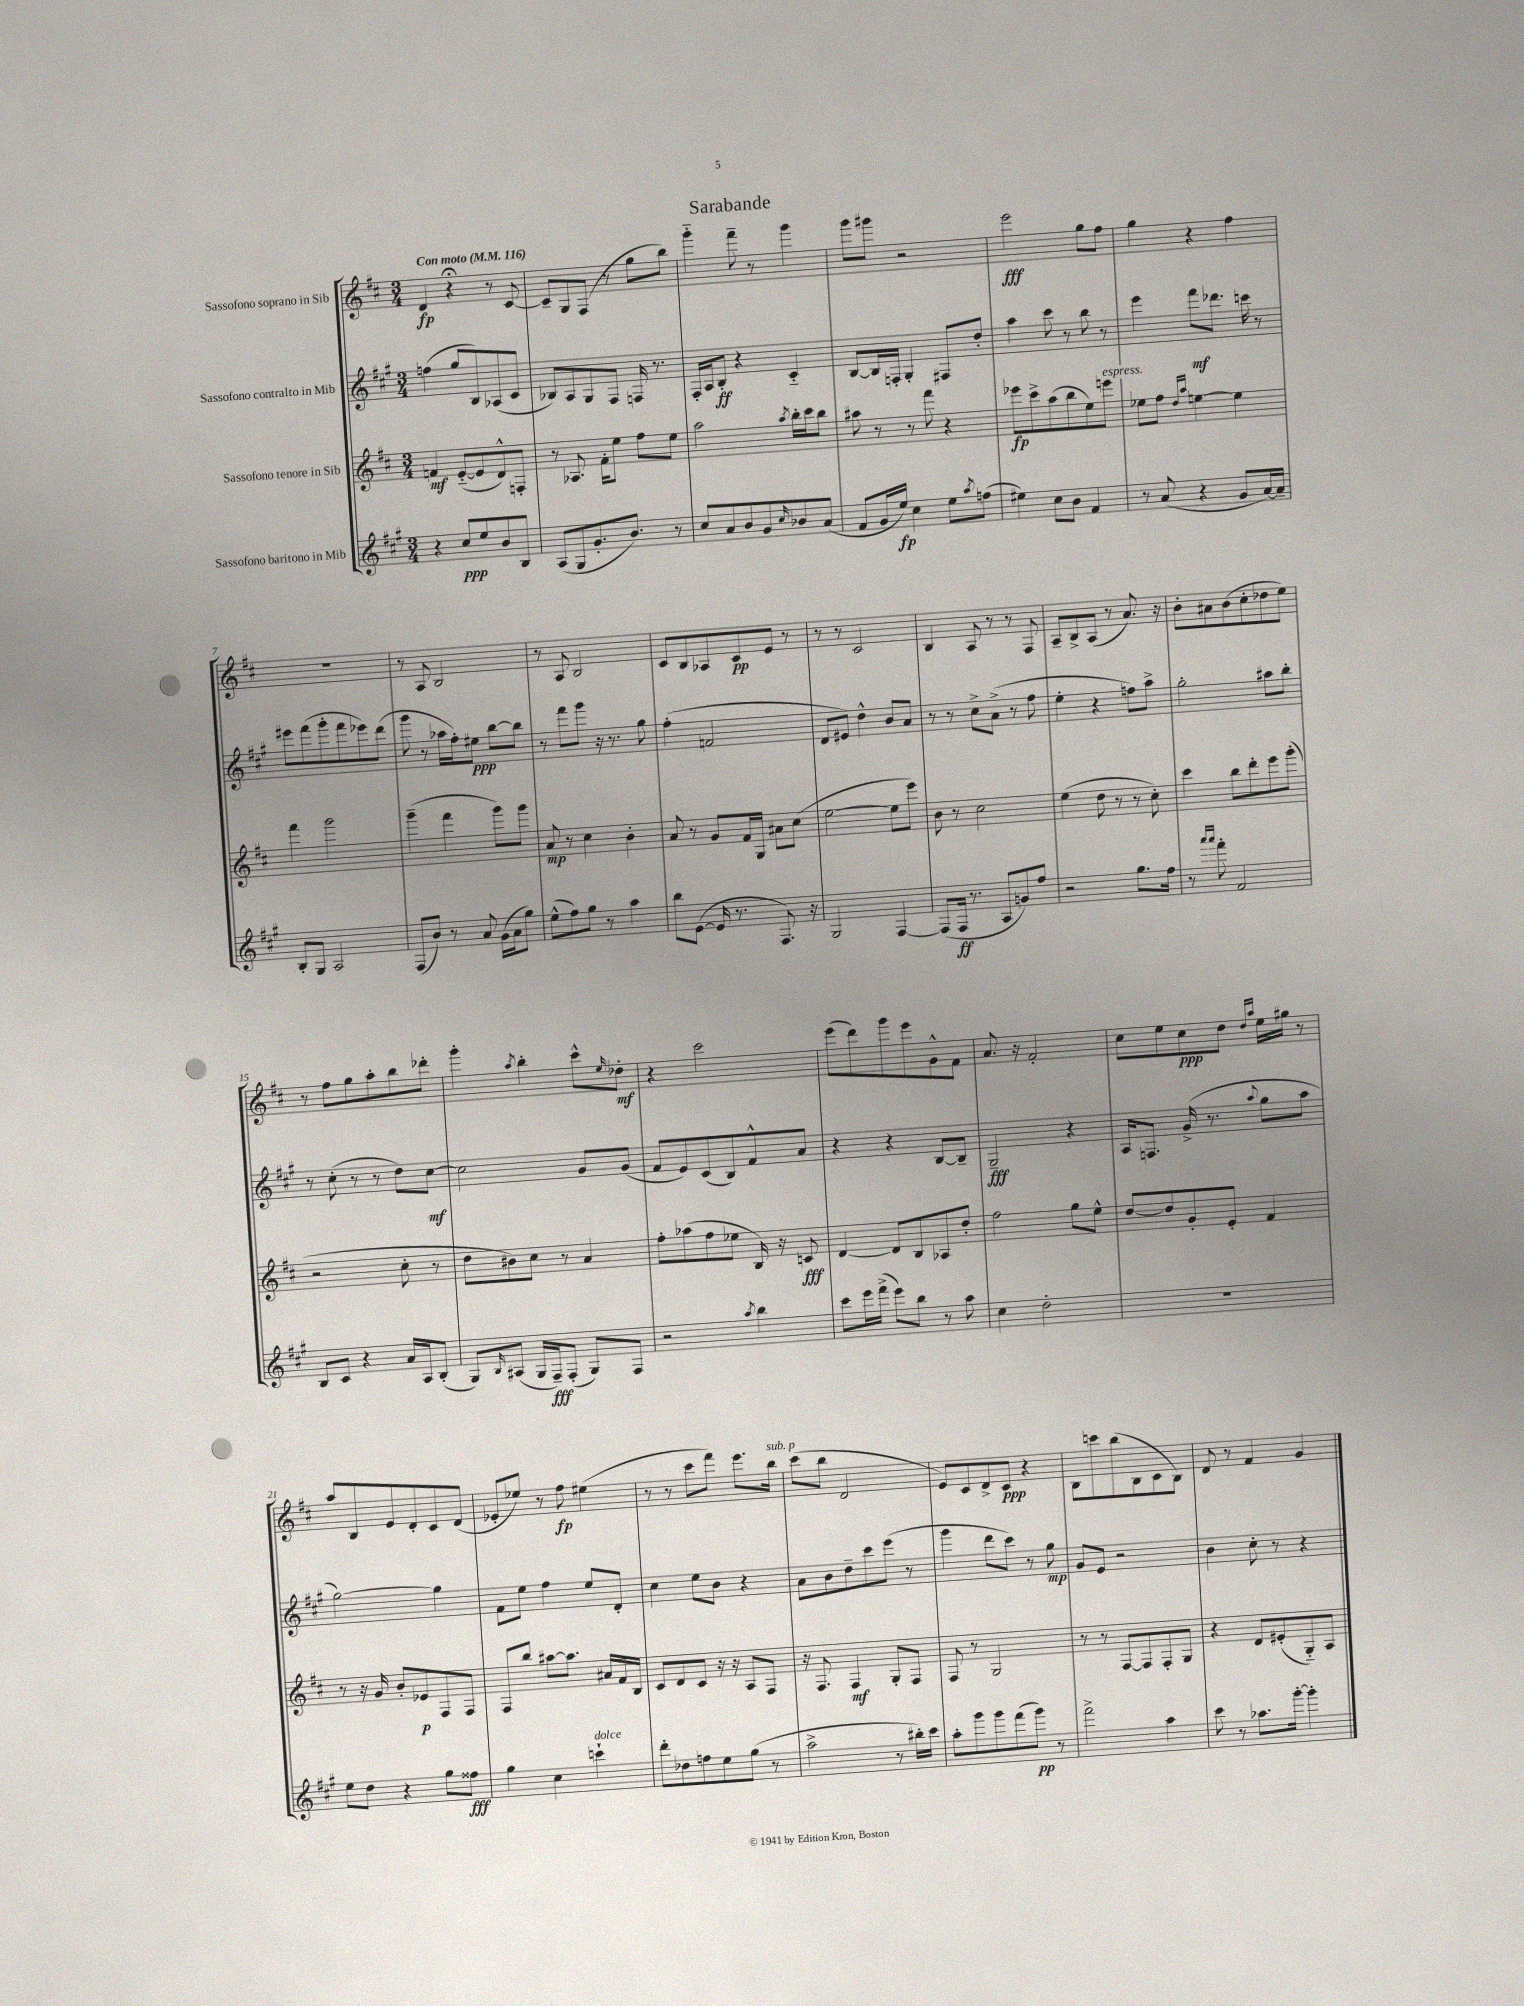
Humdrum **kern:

**kern	**dynam	**kern	**dynam	**kern	**dynam	**kern	**dynam
*part4	*part4	*part3	*part3	*part2	*part2	*part1	*part1
*staff4	*staff4	*staff3	*staff3	*staff2	*staff2	*staff1	*staff1
*I"Sassofono baritono in Mib	*	*I"Sassofono tenore in Sib	*	*I"Sassofono contralto in Mib	*	*I"Sassofono soprano in Sib	*
*clefG2	*	*clefG2	*	*clefG2	*	*clefG2	*
*k[f#c#g#]	*	*k[f#c#]	*	*k[f#c#g#]	*	*k[f#c#]	*
*M3/4	*	*M3/4	*	*M3/4	*	*M3/4	*
*MM116	*	*MM116	*	*MM116	*	*MM116	*
=1	=1	=1	=1	=1	=1	=1	=1
!	!	!	!	!	!	!LO:TX:a:B:t=Con moto	!
4r	.	4fn/	mf	(4ffn\	.	4d/	fp
8cc#/L	ppp	([8e/L	.	8gg#/L	.	4r;<	.
8ee/	.	8e/]	.	8B/)	.	.	.
8b/	.	8d^^/)	.	(8A-X/	.	8r	.
8B/J	.	8Fn'/J	.	8c#/J	.	[8c#/	.
=2	=2	=2	=2	=2	=2	=2	=2
(8A/L	.	8r	.	8B-X/L)	.	8c#~/L]	.
8G#/	.	8.A-X/	.	8A/	.	8G/	.
8.g#'/	.	.	.	8G#/	.	(8F#/J	.
.	.	16f#'\KL	.	.	.	.	.
.	.	8ee\J	.	8F#/J	.	8r	.
8.b/J)	.	.	.	.	.	.	.
.	.	8ff#\L	.	16Fn/	.	8gg\L	.
.	.	.	.	8.r	.	.	.
8r	.	8ee\J	.	.	.	8bb\J)	.
=3	=3	=3	=3	=3	=3	=3	=3
8cc#/L	.	2aa\	.	16F#'/LL	.	4ggg\	.
.	.	.	.	16A/J	.	.	.
8a/	.	.	.	8B'/J	ff	.	.
8b/	.	.	.	4r	.	8fff#~\	.
8g#/	.	.	.	.	.	8r	.
16qqcc#/	.	8qaa/	.	.	.	.	.
8b-X/	.	16bb'\LL	.	4c#/	.	4ggg\	.
.	.	16ccc#\J	.	.	.	.	.
(8a/J	.	8bb\J	.	.	.	.	.
=4	=4	=4	=4	=4	=4	=4	=4
8f#/L	.	8aa#X\	.	[8B/L	.	8ggg\L	.
16g#/L	.	8r	.	16B/L]	.	8ggg#X\J	.
16ee/JJ)	fp	.	.	16Fn'/JJ	.	.	.
4cc#\	.	8r	.	4G#'/	.	2r	.
.	.	8fff#\	.	.	.	.	.
8ee\L	.	4r	.	8F#X/L	.	.	.
8qaa/	.	.	.	.	.	.	.
(8ffn\J	.	.	.	8dd'/J	.	.	.
=5	=5	=5	=5	=5	=5	=5	=5
4ee#X\)	.	8eee-X\L	fp	4aa\	.	2eee\	fff
.	.	8ccc#^\	.	.	.	.	.
8cc#\L	.	(8aa\	.	8ccc#\	.	.	.
8b\J	.	8bb\	.	8r	.	.	.
4f#/	.	8ee\)	.	8bb\	.	8gg\L	.
!	!	!LO:TX:a:i:t=espress.	!	!	!	!	!
.	.	8eeen\J	.	8r	.	8ff#\J	.
=6	=6	=6	=6	=6	=6	=6	=6
8r	.	8ee-X\L	.	4eee\	.	4gg\	.
(8a/	.	8ff#\J	.	.	.	.	.
.	.	16qqdd/LL	.	.	.	.	.
.	.	16qqaa/JJ	.	.	.	.	.
4r	.	[4een\	.	8fff#\L	mf	4r	.
.	.	.	.	8.ddd-X\J	.	.	.
8g#/L	.	4ee\]	.	.	.	4ff#\	.
.	.	.	.	16cccn\	.	.	.
[16a/L)	.	.	.	8r	.	.	.
16a~/JJ]	.	.	.	.	.	.	.
!!LO:LB:g=z
=7	=7	=7	=7	=7	=7	=7	=7
8B'/L	.	4fff#\	.	8eee#X\L	.	2.r	.
8G#/J	.	.	.	(8fff#\	.	.	.
2A/	.	2ggg\	.	8ggg#'\	.	.	.
.	.	.	.	8fff#\	.	.	.
.	.	.	.	8eee-X\)	.	.	.
.	.	.	.	(8ddd\J	.	.	.
=8	=8	=8	=8	=8	=8	=8	=8
(8F#/L	.	(4ggg~\	.	8ggg#\	.	8r	.
8b/J)	.	.	.	8r	.	8A/	.
8r	.	4fff#\	.	16aa-X\LL	.	2B/	.
.	.	.	.	16ff#'\J)	.	.	.
8a/	.	.	.	8ee#X\J	ppp	.	.
(16g#\LL	.	8ggg\L)	.	[8bb\L	.	.	.
16a\J	.	.	.	.	.	.	.
8gg#\J)	.	8ggg\J	.	8bb\J]	.	.	.
=9	=9	=9	=9	=9	=9	=9	=9
(8ee^^\L	.	8a/	mp	8r	.	8r	.
8ff#\)	.	8r	.	8fff#\L	.	8A/	.
8gg#\J	.	4cc#\	.	8ggg#\J	.	2B/	.
8r	.	.	.	16r	.	.	.
.	.	.	.	8.r	.	.	.
4aa\	.	4b'\	.	.	.	.	.
.	.	.	.	8gg#\	.	.	.
=10	=10	=10	=10	=10	=10	=10	=10
8bb\L	.	8a/	.	(4ff#'\	.	8c#/L	.
([8e\J	.	8r	.	.	.	8B/	.
16e/]	.	8g/L	.	2fn/	.	8A-X/	.
8.r	.	.	.	.	.	.	.
.	.	16f#/L	.	.	.	8c#/	pp
.	.	16G/JJ	.	.	.	.	.
8.F#/)	.	8a#X\L	.	.	.	8e/J	.
.	.	(8cc#\J	.	.	.	8r	.
16r	.	.	.	.	.	.	.
=11	=11	=11	=11	=11	=11	=11	=11
2G#/	.	[2ee\	.	8d/L	.	8r	.
.	.	.	.	8e#X/J)	.	8r	.
.	.	.	.	4dd^^\	.	2c#/	.
[4F#/	.	8ee\L]	.	8b/L	.	.	.
.	.	8eee\J)	.	8a/J	.	.	.
=12	=12	=12	=12	=12	=12	=12	=12
(8F#/L]	.	8b\	.	8r	.	4B/	.
16F#/Jk	ff	8r	.	8r	.	.	.
8.r	.	.	.	.	.	.	.
.	.	2cc#\	.	8cc#^\L	.	8A/	.
8A/L	.	.	.	(8a^\J	.	8r	.
8gn/)	.	.	.	8r	.	8r	.
8ff#/J	.	.	.	8ff#\	.	8F#/	.
=13	=13	=13	=13	=13	=13	=13	=13
2r	.	(4ee\	.	4ee'\	.	8A~/L	.
.	.	.	.	.	.	8B^/	.
.	.	8dd\	.	4r	.	(8A/J	.
.	.	8r	.	.	.	8r	.
8.gg#\L	.	8r	.	8ffn\L)	.	8.a/)	.
.	.	8cc#'\)	.	8aa^\J	.	.	.
16ff#\Jk	.	.	.	.	.	16r	.
=14	=14	=14	=14	=14	=14	=14	=14
8r	.	4ccc#\	.	2gg#'\	.	8b'\L	.
16qqaaa/LL	.	.	.	.	.	.	.
16qqaaa/JJ	.	.	.	.	.	.	.
8fff#'\	.	.	.	.	.	8a#X\	.
2f#/	.	8bb\L	.	.	.	(8b\	.
.	.	8ddd'\	.	.	.	8cc#'\	.
.	.	8eee\	.	8aa#X\L	.	8dd-X\	.
.	.	(8ggg'\J	.	8bb'\J	.	8ee\J)	.
!!LO:LB:g=z
=15	=15	=15	=15	=15	=15	=15	=15
8B/L	.	2r	.	8r	.	8r	.
8c#/J	.	.	.	(8cc#'\	.	8ff#\L	.
4r	.	.	.	8r	.	8gg\	.
.	.	.	.	8r	.	8aa'\	.
16a/LL	.	8cc#'\	.	8dd\L)	.	8bb\	.
16A/J	.	.	.	.	.	.	.
(8B'/J	.	8r	.	[8cc#\J	mf	8ddd-X'\J	.
=16	=16	=16	=16	=16	=16	=16	=16
8G#/L)	.	8dd\L	.	2cc#\]	.	4ggg'\	.
16qqB/	.	.	.	.	.	.	.
(8A#X/J	.	8b#X\)	.	.	.	.	.
.	.	.	.	.	.	8qaa/	.
16G#/LL	.	8cc#\J	.	.	.	4bb'\	.
16F#~/J)	fff	.	.	.	.	.	.
(8F#'/J	.	8r	.	.	.	.	.
8G#/L)	.	4a/	.	8g#/L	.	8ccc#^^\L	.
.	.	.	.	.	.	16qqee/	.
8F#/J	.	.	.	(8g#/J	.	8dd-X'\J	mf
=17	=17	=17	=17	=17	=17	=17	=17
2r	.	8ff#'\L	.	8f#/L	.	4r	.
.	.	(8aa-X\	.	8e/)	.	.	.
.	.	8ff#\	.	(8c#/	.	2ccc#\	.
.	.	8ee-X\J	.	8B/)	.	.	.
8qaa/	.	.	.	.	.	.	.
4bb\	.	16B/)	.	8f#^^/	.	.	.
.	.	16r	.	.	.	.	.
.	.	8cn/	fff	8a/J	.	.	.
=18	=18	=18	=18	=18	=18	=18	=18
8ccc#\L	.	[4d/	.	4r	.	(8eee\L	.
16eee\L	.	.	.	.	.	8ddd\)	.
(16fff#^\JJ	.	.	.	.	.	.	.
8eee\L)	.	8d/L]	.	4r	.	8ggg\	.
8bb\J	.	8B/	.	.	.	8eee\	.
8r	.	8A-X/	.	[8B/L	.	8g^^\	.
8aa\	.	8dd'/J	.	8B~/J]	.	8f#\J	.
=19	=19	=19	=19	=19	=19	=19	=19
4cc#\	.	2ff#\	.	2G#~/	fff	8.a/	.
.	.	.	.	.	.	16r	.
2dd'\	.	.	.	.	.	2f#'/	.
.	.	8gg\L	.	4r	.	.	.
.	.	8ee^^\J	.	.	.	.	.
=20	=20	=20	=20	=20	=20	=20	=20
2.r	.	[8dd/L	.	16A/KL	.	8cc#\L	.
.	.	.	.	8.Fn/J	.	.	.
.	.	8dd/]	.	.	.	8ee\	.
.	.	8g'/	.	(16g#^/	.	8cc#\	ppp
.	.	.	.	8.r	.	.	.
.	.	8e'/J	.	.	.	8dd\J	.
.	.	.	.	.	.	16qqdd/LL	.
.	.	.	.	8qqaa/	.	16qqaa/JJ	.
.	.	4f#/	.	8gg#\L	.	16ee\LL	.
.	.	.	.	.	.	16gg#X\JJ	.
.	.	.	.	8aa\J	.	8r	.
!!LO:LB:g=z
=21	=21	=21	=21	=21	=21	=21	=21
8ee\L	.	8r	.	[2gg#\)	.	8aa/L	.
8dd\J	.	16r	.	.	.	8B/	.
.	.	16g/	.	.	.	.	.
4r	.	8b'/L	.	.	.	8e/	.
.	.	8e-X/	p	.	.	8d'/	.
8gg#\L	.	8F#/	.	4gg#\]	.	8c#/	.
8ff##X\J	fff	8F#/J	.	.	.	(8d/J	.
=22	=22	=22	=22	=22	=22	=22	=22
4gg#\	.	8F#/L	.	8f#\L	.	8e-X'/L	.
.	.	8bb/J	.	8ee\J	.	8ee-X/J)	.
4cc#\	.	[8aa#X\L	.	4ff#\	.	8r	.
.	.	8.aa#\J]	.	.	.	8ff#\	fp
!LO:TX:a:i:t=dolce	!	!	!	!	!	!	!
4cccn`\	.	.	.	8ee/L	.	(4ee#X\	.
.	.	16a#X/LL	.	.	.	.	.
.	.	16f#/	.	8d'/J	.	.	.
.	.	16B/JJ	.	.	.	.	.
=23	=23	=23	=23	=23	=23	=23	=23
8ddd'\L	.	8c#/L	.	4cc#\	.	8r	.
8dd-X\	.	8d/	.	.	.	8r	.
8ffn\	.	8c#/J	.	8ee\L	.	8ccc#\L	.
8ee\	.	16r	.	8b\J	.	8fff#\J)	.
.	.	16r	.	.	.	.	.
(8gg#\J	.	8A/L	.	4r	.	8.eee\L	.
8r	.	8F#/J	.	.	.	.	.
!	!	!	!	!	!	!LO:TX:a:i:t=sub. p	!
.	.	.	.	.	.	16bb\Jk	.
=24	=24	=24	=24	=24	=24	=24	=24
2aa^\	.	16r	.	8a\L	.	(8ccc#\L	.
.	.	8.F#/	.	.	.	.	.
.	.	.	.	8b\	.	8bb\J	.
.	.	4F#/	mf	8dd~\	.	2d/	.
.	.	.	.	8ccc#\	.	.	.
8r	.	8G'/L	.	(8eee\J	.	.	.
16bb#X'\LL)	.	8F#/J	.	8r	.	.	.
16ccc#\JJ	.	.	.	.	.	.	.
=25	=25	=25	=25	=25	=25	=25	=25
8aa'\L	.	8F#/	.	4ggg#\	.	8e/L)	.
8ggg#\	.	8r	.	.	.	8c#/	.
8ggg#\	.	2G/	.	8ddd\L	.	8d^/	.
(8fff#\	.	.	.	8ccc#\J)	.	8c#/J	ppp
8ggg#\J)	pp	.	.	8r	.	4r	.
8r	.	.	.	8gg#\	mp	.	.
=26	=26	=26	=26	=26	=26	=26	=26
2fff#^\	.	8r	.	8g#/L	.	8B\L	.
.	.	8r	.	8e/J	.	8cccn\	.
.	.	[8F#/L	.	2r	.	(8bb\	.
.	.	8F#/]	.	.	.	8B\	.
4aa\	.	8F#'/	.	.	.	8c#\	.
.	.	8G/J	.	.	.	8B\J)	.
=27	=27	=27	=27	=27	=27	=27	=27
8ccc#\	.	4r	.	4b\	.	8d/	.
8r	.	.	.	.	.	8r	.
8.aa-X\L	.	8d/L	.	8cc#'\	.	4f#/	.
.	.	(8e#X'/	.	8r	.	.	.
[16ggg#'\Jk	.	.	.	.	.	.	.
4ggg#'\]	.	8G/)	.	4r	.	4g/	.
.	.	8A/J	.	.	.	.	.
==	==	==	==	==	==	==	==
*-	*-	*-	*-	*-	*-	*-	*-
